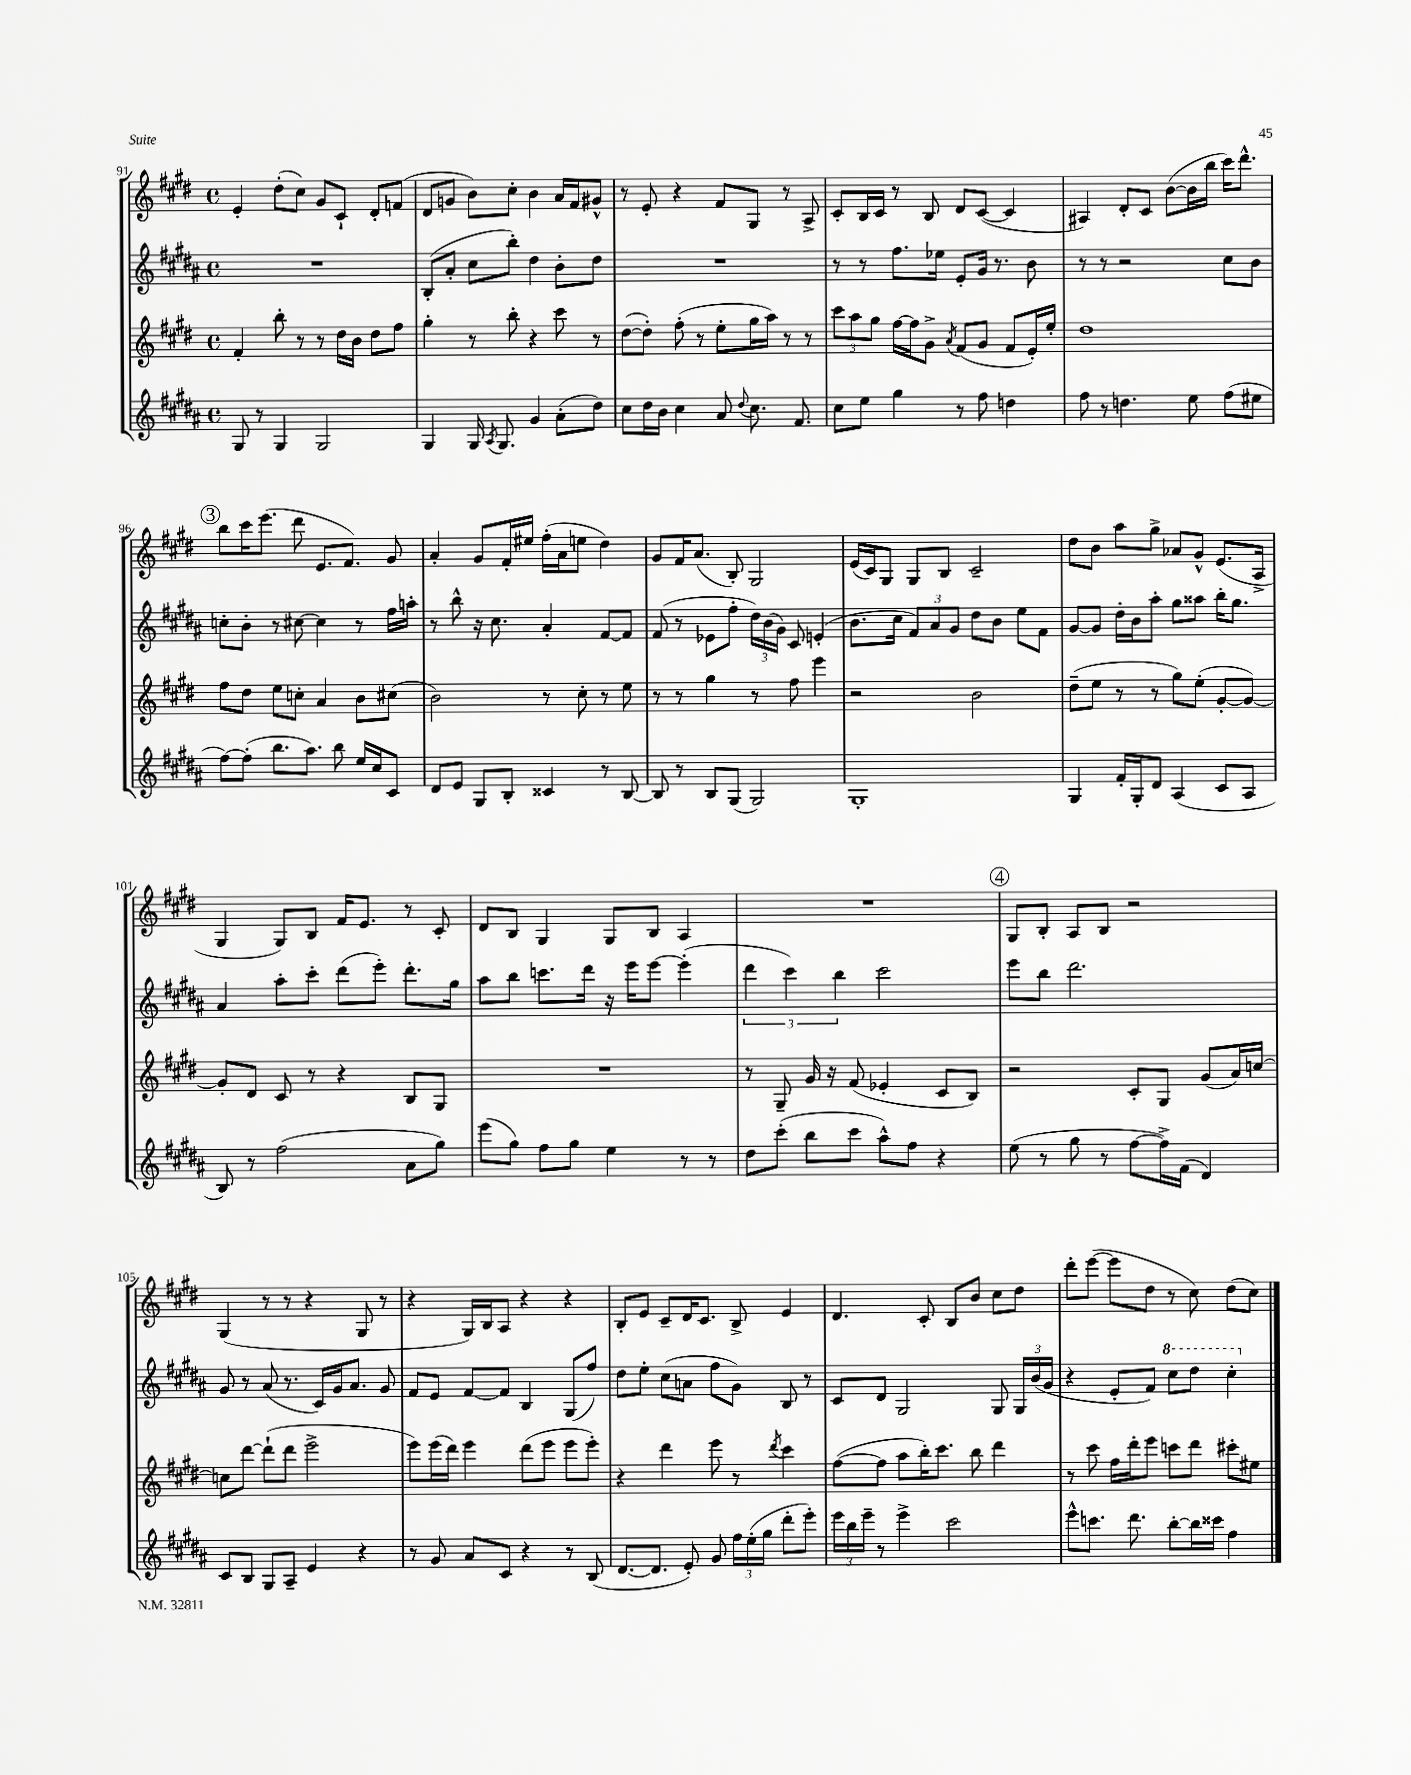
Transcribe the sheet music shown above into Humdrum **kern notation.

**kern	**kern	**kern	**kern
*part4	*part3	*part2	*part1
*staff4	*staff3	*staff2	*staff1
*clefG2	*clefG2	*clefG2	*clefG2
*k[f#c#g#d#a#]	*k[f#c#g#d#]	*k[f#c#g#d#a#]	*k[f#c#g#d#]
*M4/4	*M4/4	*M4/4	*M4/4
*met(c)	*met(c)	*met(c)	*met(c)
=91	=91	=91	=91
8G#/	4f#'/	1r	4e'/
8r	.	.	.
4G#/	8bb'\	.	(8dd#'\L
.	8r	.	8cc#\J)
2G#/	8r	.	8g#/L
.	16dd#\LL	.	8c#`/J
.	16b\JJ	.	.
.	8dd#\L	.	8d#'/L
.	8ff#\J	.	(8fn/J
=92	=92	=92	=92
4G#/	4gg#'\	(8B'/L	8d#/L
.	.	8a#'/J	8gn/J
16G#/	8r	8cc#\L	8b\L)
8qA#/	.	.	.
8.G#/	.	.	.
.	8bb'\	8bb'\J)	8cc#'\J
4g#/	4r	4dd#\	4b\
(8a#'\L	8ccc#\	8b'\L	16a/LL
.	.	.	16f#/J
8dd#\J)	8r	8dd#\J	8g#X^^/J
=93	=93	=93	=93
8cc#\L	([8dd#\L	1r	8r
16dd#\L	8dd#'\J])	.	8e'/
16b\JJ	.	.	.
4cc#\	(8ff#'\	.	4r
.	8r	.	.
8a#/	8ee'\L	.	8f#/L
8qqdd#/	.	.	.
8.cc#\	16gg#\L	.	8G#/J
.	16aa\JJ)	.	.
.	8r	.	8r
8.f#/	.	.	.
.	8r	.	8A^/
=94	=94	=94	=94
8cc#\L	12ccc#\L	8r	8c#'/L
.	12aa\	.	.
8ee\J	.	8r	16B/L
.	12gg#\J	.	.
.	.	.	16c#/JJ
4gg#\	[16ff#\LL	8.ff#\L	8r
.	16ff#\J]	.	.
.	8g#^\J	.	8B/
.	.	16ee-X\Jk	.
.	8qa/	.	.
8r	(8f#/L	8e'/L	8d#/L
8ff#\	8g#/J	16g#/Jk	([8c#/J
.	.	8.r	.
4ddn\	8f#/L	.	4c#/]
.	16e'/L)	8b\	.
.	16ee'/JJ	.	.
=95	=95	=95	=95
8ff#\	1dd#	8r	4A#X/)
8r	.	8r	.
4.ddn\	.	2r	8d#'/L
.	.	.	8c#/J
.	.	.	([8b\L
8ee\	.	.	16b\L]
.	.	.	16bb\JJ
(8ff#\L	.	8cc#\L	16ccc#\KL)
.	.	.	8.ddd#^^\J
8ee#X\J	.	8b\J	.
!!LO:LB:g=z
!!LO:REH:place=s1:t=3
=96	=96	=96	=96
[8ff#\L)	8ff#\L	8ccn'\L	8bb\L
(8ff#'\J]	8dd#\J	8b'\J	16ccc#\K
.	.	.	(8.eee\J
8.bb\L	8ee\L	8r	.
.	8ccn'\J	[8cc#X\	8ddd#\
8.aa#\J)	.	.	.
.	4a/	4cc#\]	8.e/L
8bb\	.	.	.
.	.	.	8.f#/J)
16ee/LL	8b\L	8r	.
16cc#/J	.	.	.
8c#/J	(8cc#X\J	16ff#\LL	8g#/
.	.	16aan'\JJ	.
=97	=97	=97	=97
8d#/L	2b\)	8r	4a'/
8e/J	.	8bb^^\	.
8G#/L	.	16r	8g#/L
.	.	8.cc#\	.
8B'/J	.	.	16f#'/L
.	.	.	16ee#X/JJ
4c##X/	8r	4a#'/	(16ff#'\LL
.	.	.	16a\J
.	8cc#'\	.	8een\J
8r	8r	[8f#/L	4dd#\)
[8B/	8ee\	8f#/J]	.
=98	=98	=98	=98
8B/]	8r	(8f#/	8g#/L
8r	8r	8r	16f#/K
.	.	.	(8.a/J
8B/L	4gg#\	8e-X\L	.
(8G#/J	.	8ff#'\J	8B'/)
2G#/)	8r	24dd#\LL)	2G#/
.	.	(24b\	.
.	.	24g#\JJ)	.
.	8ff#\	8c#/	.
.	4eee\	(4en'/	.
=99	=99	=99	=99
1G#'	2r	8.b\L	(16e/LL
.	.	.	16c#/J)
.	.	.	8G#/J
.	.	16cc#\Jk	.
.	.	12f#/L)	8G#/L
.	.	12a#/	.
.	.	.	8B/J
.	.	12g#/J	.
.	2b\	8dd#\L	2c#~/
.	.	8b\J	.
.	.	8ee\L	.
.	.	8f#\J	.
=100	=100	=100	=100
4G#/	(8dd#~\L	[8g#/L	8dd#\L
.	8ee\J	8g#/J]	8b\J
16f#'/LL	8r	16dd#'\LL	8aa\L
16G#'/J	.	16b\J	.
8d#/J	8r	8aa#'\J	8gg#^\J
(4A#/	8gg#\L)	8gg#\L	8a-X/L
.	(8ee'\J	8aa##X\J	8g#^^/J
8c#/L	[8g#'/L	16bb'\KL	(8.e/L
.	.	8.gg#\J	.
8A#/J	8g#/J_)	.	.
.	.	.	16A^/Jk
!!LO:LB:g=z
=101	=101	=101	=101
8B/)	8g#'/L]	4a#/	4G#/
8r	8d#/J	.	.
(2ff#\	8c#/	8aa#'\L	8G#/L)
.	8r	8ccc#'\J	8B/J
.	4r	(8ddd#\L	16f#/KL
.	.	.	8.e/J
.	.	8eee'\J)	.
8a#\L	8B/L	8.ddd#'\L	8r
8gg#\J)	8G#/J	.	8c#'/
.	.	16gg#\Jk	.
=102	=102	=102	=102
(8eee\L	1r	8aa#\L	8d#/L
8gg#\J)	.	8bb\J	8B/J
8ff#\L	.	8.cccn\L	4G#/
8gg#\J	.	.	.
.	.	16ddd#\Jk	.
4ee\	.	16r	8G#/L
.	.	16eee\KL	.
.	.	[8eee\J	8B/J
8r	.	(4eee'\]	4A/
8r	.	.	.
=103	=103	=103	=103
8dd#\L	8r	6ddd#\	1r
(8ccc#'\J	8G#~/	.	.
.	.	6ccc#\)	.
8bb\L	16g#/	.	.
.	16r	.	.
.	.	6bb\	.
8ccc#\J	(8f#/	.	.
8aa#^^\L)	4e-X'/	2ccc#\	.
8ff#\J	.	.	.
4r	8c#/L	.	.
.	8B/J)	.	.
!!LO:REH:place=s1:t=4
=104	=104	=104	=104
(8ee\	2r	8eee\L	8G#/L
8r	.	8bb\J	8B'/J
8gg#\	.	2.ddd#\	8A/L
8r	.	.	8B/J
[8ff#\L	8c#'/L	.	2r
16ff#^\L])	8G#/J	.	.
(16f#\JJ	.	.	.
4d#/)	(8g#/L	.	.
.	16a/L)	.	.
.	[16ccn/JJ	.	.
!!LO:LB:g=z
=105	=105	=105	=105
8c#/L	8ccn\L]	8g#/	(4G#/
8B/J	[8ddd#\J	8r	.
8G#/L	(8ddd#`\L]	(8a#/	8r
8A#~/J	8ddd#\J	8.r	8r
4e/	2eee^\	.	4r
.	.	16c#/LL)	.
.	.	16g#/J	.
.	.	8.a#/J	.
4r	.	.	8G#/
.	.	8g#/	8r
=106	=106	=106	=106
8r	8eee\L)	8f#/L	4r
8g#/	(16eee\L	8e/J	.
.	16ddd#\JJ)	.	.
8a#/L	4eee\	[8f#/L	16G#/LL)
.	.	.	16B/J
8c#/J	.	8f#/J]	8A/J
4r	(8ddd#\L	4B/	4r
.	8eee\J	.	.
8r	8eee\L	(8G#/L	4r
(8B/	8eee'\J)	8ff#/J)	.
=107	=107	=107	=107
[8.d#/L	4r	8dd#\L	8B'/L
.	.	8ee'\J	8e/J
8.d#/J]	.	.	.
.	4ddd#\	(8cc#\L	8c#~/L
8e'/)	.	8an\J	16d#/K
.	.	.	8.c#/J
8g#/	8eee\	8ff#\L	.
24ff#\LL	8r	8g#\J)	8B^/
(24ee'\	.	.	.
24gg#\JJ	.	.	.
.	8qddd#/	.	.
8ddd#'\L	4ccc#\	8B/	4e/
8eee'\J)	.	8r	.
=108	=108	=108	=108
24eee\LL	([8ff#\L	8c#/L	4.d#/
24bb\	.	.	.
24eee~\JJ	.	.	.
8r	8ff#\J]	8d#/J	.
4eee^\	8aa\L	2G#/	.
.	16bb'\K)	.	8c#'/
.	8.ccc#\J	.	.
2ccc#\	.	.	8B/L
.	8bb\	.	8b/J
.	4ddd#\	8G#/	8cc#\L
.	.	24G#/LL	8dd#\J
.	.	(24b/	.
.	.	24g#/JJ	.
=109	=109	=109	=109
8eee^^\L	8r	4r	8ddd#'\L
8.cccn\J	8ccc#\	.	([8eee\J
.	16ff#\LL	8e'/L	8eee\L]
8.ddd#\	16ddd#'\J	.	.
.	8eee\J	8f#/J)	8dd#\J
*	*	*8va	*
[8bb'\L	8cccn\L	8ccc#\L	8r
16bb\L]	8ddd#\J	8ddd#\J	8cc#\)
16ccc##X\JJ	.	.	.
4ff#\	8ccc#X'\L	4ccc#'\	(8dd#\L
.	8ee#X\J	.	8cc#\J)
*	*	*X8va	*
==	==	==	==
*-	*-	*-	*-
